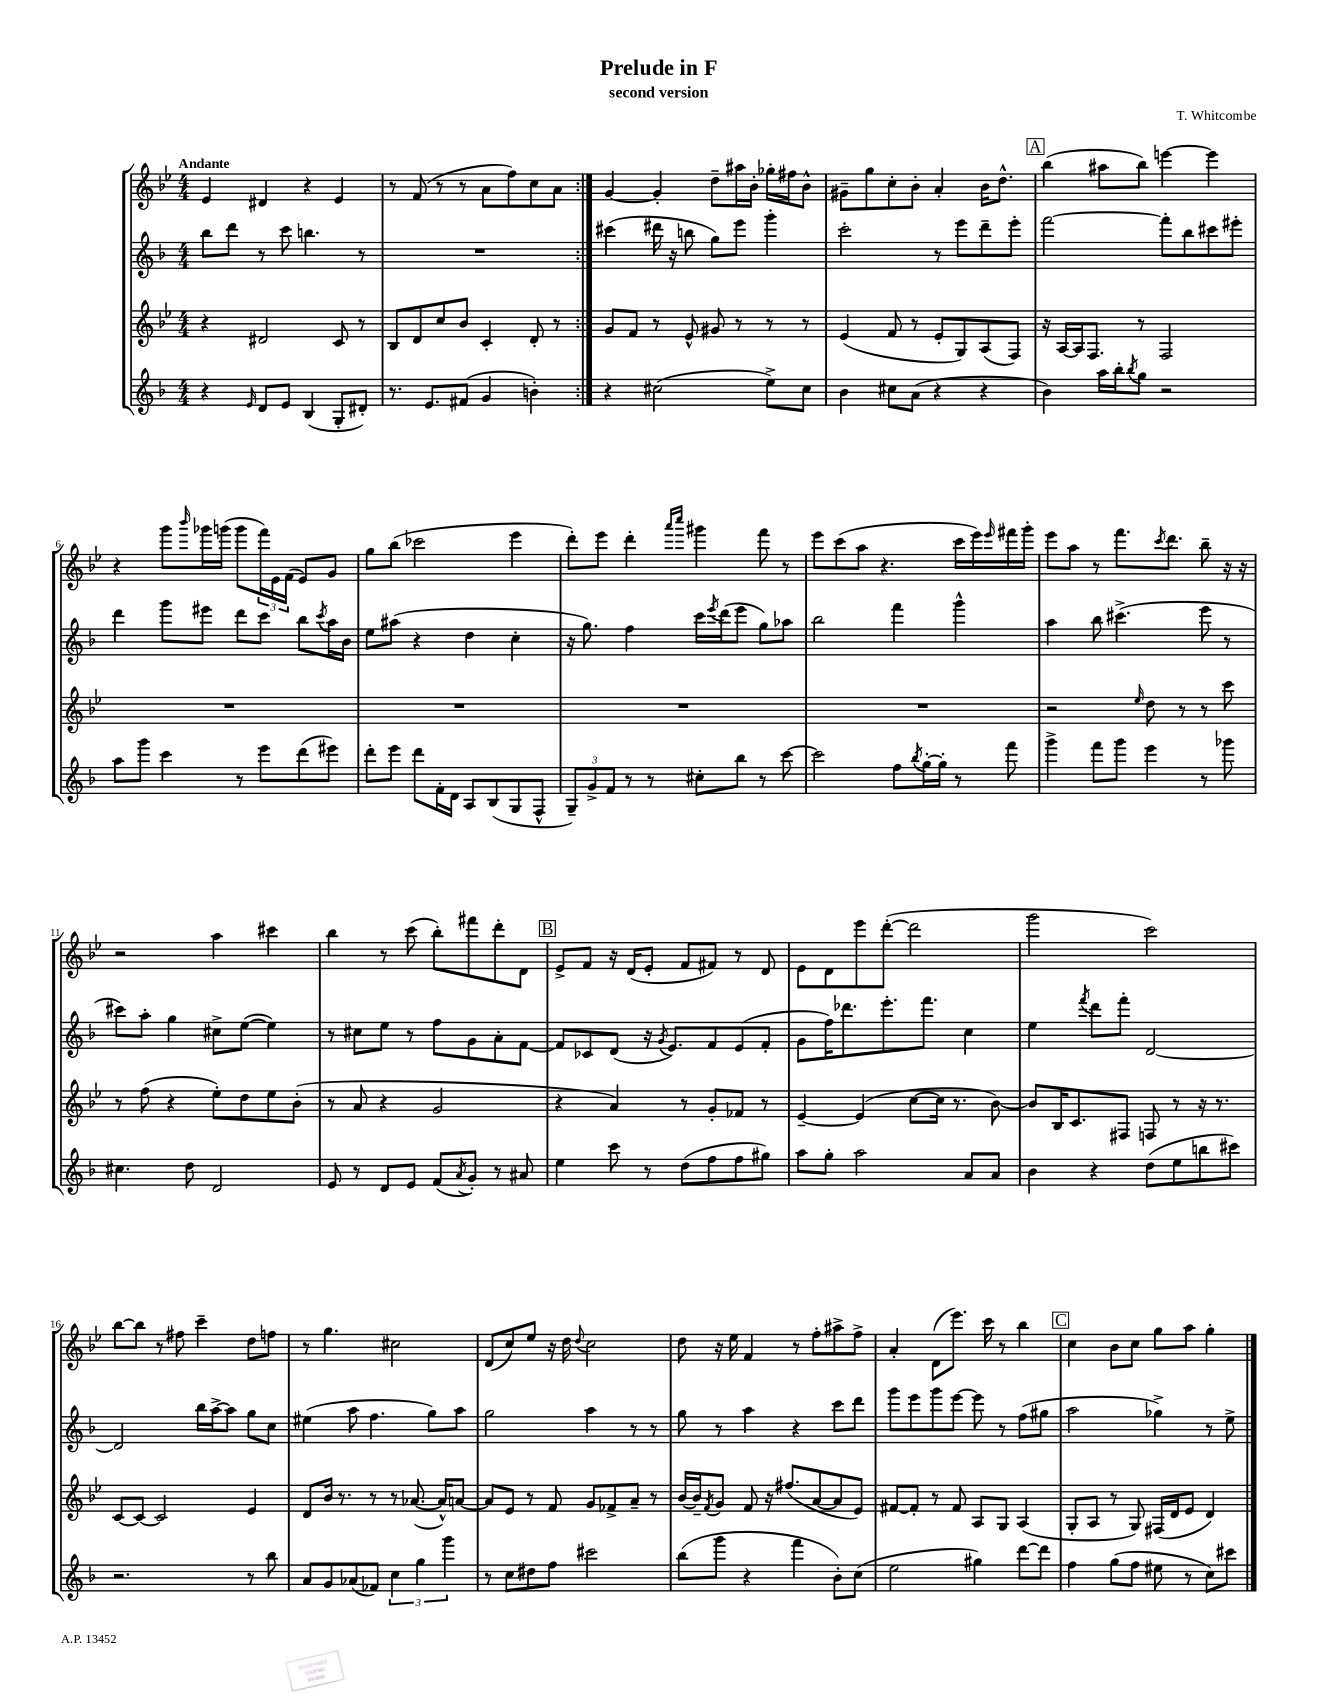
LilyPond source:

\header { title = "Prelude in F" composer = "T. Whitcombe" subtitle = "second version" }
<<
\new StaffGroup <<
\new Staff = "s0" {
    \clef treble \key bes \major \numericTimeSignature \time 4/4 \tempo "Andante"
    \repeat volta 2 { ees'4 dis'4 r4 ees'4 |
    r8 f'8( r8 r8 a'8 f''8) c''8 a'8 | }
    g'4~ g'4-. d''8-- ais''16 bes'16-. ges''16-. fis''16 bes'8-^ |
    gis'8-- g''8 c''8-. bes'8-. a'4-. bes'16 d''8.-^ |
    \mark \markup { \box "A" } bes''4( ais''8 bes''8) e'''4~ e'''4 |
    r4 g'''8 \grace { bes'''16 } ges'''16 g'''16( g'''8 \tuplet 3/2 { f'''16) ees'16 f'16( } ees'8) g'8 |
    g''8 bes''8( ces'''2 ees'''4 |
    d'''8-.) ees'''8 d'''4-. \grace { a'''16 c''''16 } gis'''4 f'''8 r8 |
    ees'''8 c'''8( a''8 r4. c'''16 ees'''16) \grace { ees'''16 } fis'''16 g'''16-. |
    ees'''8 a''8 r8 f'''8. \acciaccatura { c'''8 } d'''8. bes''8-- r16 r16 |
    r2 a''4 cis'''4 |
    bes''4 r8 c'''8( bes''8-.) fis'''8 d'''8-. d'8 |
    \mark \markup { \box "B" } ees'8-> f'8 r16 d'16( ees'8-. f'8 fis'8) r8 d'8 |
    ees'8 d'8 ees'''8 d'''8~-.( d'''2 |
    g'''2 c'''2) |
    bes''8~ bes''8 r8 fis''8 c'''4-- d''8 f''8 |
    r8 g''4. cis''2 |
    d'8( c''8) ees''8 r16 d''16 \appoggiatura { d''8 } c''2 |
    d''8 r16 ees''16 f'4 r8 f''8-. ais''8-> f''8-> |
    a'4-. d'8( ees'''8.) c'''16 r8 bes''4 |
    \mark \markup { \box "C" } c''4 bes'8 c''8 g''8 a''8 g''4-. \bar "|." |
}
\new Staff = "s1" {
    \clef treble \key f \major \numericTimeSignature \time 4/4
    \repeat volta 2 { bes''8 d'''8 r8 c'''8 b''4. r8 |
    R1 | }
    cis'''4( dis'''16 r16 b''8 g''8) e'''8 g'''4-. |
    c'''2-. r8 e'''8 d'''8-- e'''8-. |
    \mark \markup { \box "A" } f'''2~ f'''8-. bes''8 cis'''8 eis'''8-. |
    d'''4 g'''8 eis'''8 d'''8 c'''8 bes''8 \acciaccatura { c'''8 } a''16 bes'16 |
    e''8 ais''8( r4 d''4 c''4-. |
    r16 g''8.) f''4 c'''16 \acciaccatura { e'''8 } d'''16( e'''8 g''8) aes''8 |
    bes''2 f'''4 g'''4-^ |
    a''4 bes''8 cis'''4.->( e'''8 r8 |
    cis'''8) a''8-. g''4 cis''8-> e''8~( e''4) |
    r8 cis''8 e''8 r8 f''8 g'8 a'8-. f'8~ |
    \mark \markup { \box "B" } f'8 ces'8 d'8( r16 \acciaccatura { g'8 } e'8.) f'8 e'8( f'8-. |
    g'8 f''16) des'''8. e'''8.-. f'''8. c''4 |
    e''4 \acciaccatura { f'''8 } d'''8 f'''8-. d'2~ |
    d'2 bes''16 a''16~-> a''8 g''8 c''8 |
    eis''4( a''8 f''4. g''8) a''8 |
    g''2 a''4 r8 r8 |
    g''8 r8 a''4 r4 c'''8 d'''8 |
    g'''8 e'''8 g'''8 e'''8~ e'''8 r8 f''8( gis''8 |
    \mark \markup { \box "C" } a''2 ges''4->) r8 e''8-> \bar "|." |
}
\new Staff = "s2" {
    \clef treble \key bes \major \numericTimeSignature \time 4/4
    \repeat volta 2 { r4 dis'2 c'8 r8 |
    bes8 d'8 c''8 bes'8 c'4-. d'8-. r8 | }
    g'8 f'8 r8 ees'8-^ gis'8 r8 r8 r8 |
    ees'4( f'8 r8 ees'8-. g8) a8( f8) |
    \mark \markup { \box "A" } r16 a16~ a16 f8. r8 f2 |
    R1 |
    R1 |
    R1 |
    R1 |
    r2 \grace { ees''16 } d''8 r8 r8 c'''8 |
    r8 f''8( r4 ees''8-.) d''8 ees''8 bes'8-.( |
    r8 a'8 r4 g'2 |
    \mark \markup { \box "B" } r4 a'4) r8 g'8-. fes'8 r8 |
    ees'4~-- ees'4( c''8~ c''16 r8. bes'8~) |
    bes'8 bes16 c'8. fis8 f8 r8 r16 r8. |
    c'8~ c'8~ c'2 ees'4 |
    d'8 bes'16 r8. r8 r8 aes'8.~( aes'16-^) a'8~ |
    a'8 ees'8 r8 f'8 g'8 fes'8-> a'8-- r8 |
    bes'16~ bes'16-- \acciaccatura { f'8 } g'8 f'8 r16 fis''8.( a'8~ a'8 ees'8) |
    fis'8~ fis'8-. r8 fis'8 a8 g8 a4( |
    \mark \markup { \box "C" } g8-. a8 r8 g8) fis16( d'16 ees'8 d'4) \bar "|." |
}
\new Staff = "s3" {
    \clef treble \key f \major \numericTimeSignature \time 4/4
    \repeat volta 2 { r4 \grace { e'16 } d'8 e'8 bes4( g8-. dis'8-.) |
    r8. e'8. fis'8( g'4 b'4-.) | }
    r4 cis''2( e''8->) cis''8 |
    bes'4 cis''8 a'8( r4 r4 |
    \mark \markup { \box "A" } bes'4) a''16 bes''16-. \acciaccatura { bes''8 } g''8 r2 |
    a''8 g'''8 c'''4 r8 e'''8 d'''8( eis'''8) |
    d'''8-. e'''8 d'''8 f'16-. d'16 a8 bes8( g8 f8-^ |
    \tuplet 3/2 { g8--) g'8-> f'8 } r8 r8 cis''8-. bes''8 r8 c'''8~ |
    c'''2 f''8 \acciaccatura { bes''8 } g''16~-. g''16-. r8 f'''8 |
    g'''4-> f'''8 g'''8 e'''4 r8 ges'''8 |
    cis''4. d''8 d'2 |
    e'8 r8 d'8 e'8 f'8( \acciaccatura { a'8 } g'8-.) r8 ais'8 |
    \mark \markup { \box "B" } e''4 c'''8 r8 d''8( f''8 f''8 gis''8) |
    a''8 g''8-. a''2 a'8 a'8 |
    bes'4 r4 d''8( e''8 b''8 cis'''8) |
    r2. r8 bes''8 |
    a'8 g'8 aes'8( fes'8) \tuplet 3/2 { c''4 g''4 g'''4 } |
    r8 c''8 dis''8 f''8 cis'''2 |
    bes''8( g'''8 r4 f'''4 bes'8-.) c''8( |
    e''2 gis''4) d'''8~ d'''8 |
    \mark \markup { \box "C" } f''4 g''8( f''8 eis''8 r8 c''8) cis'''8 \bar "|." |
}
>>
>>
